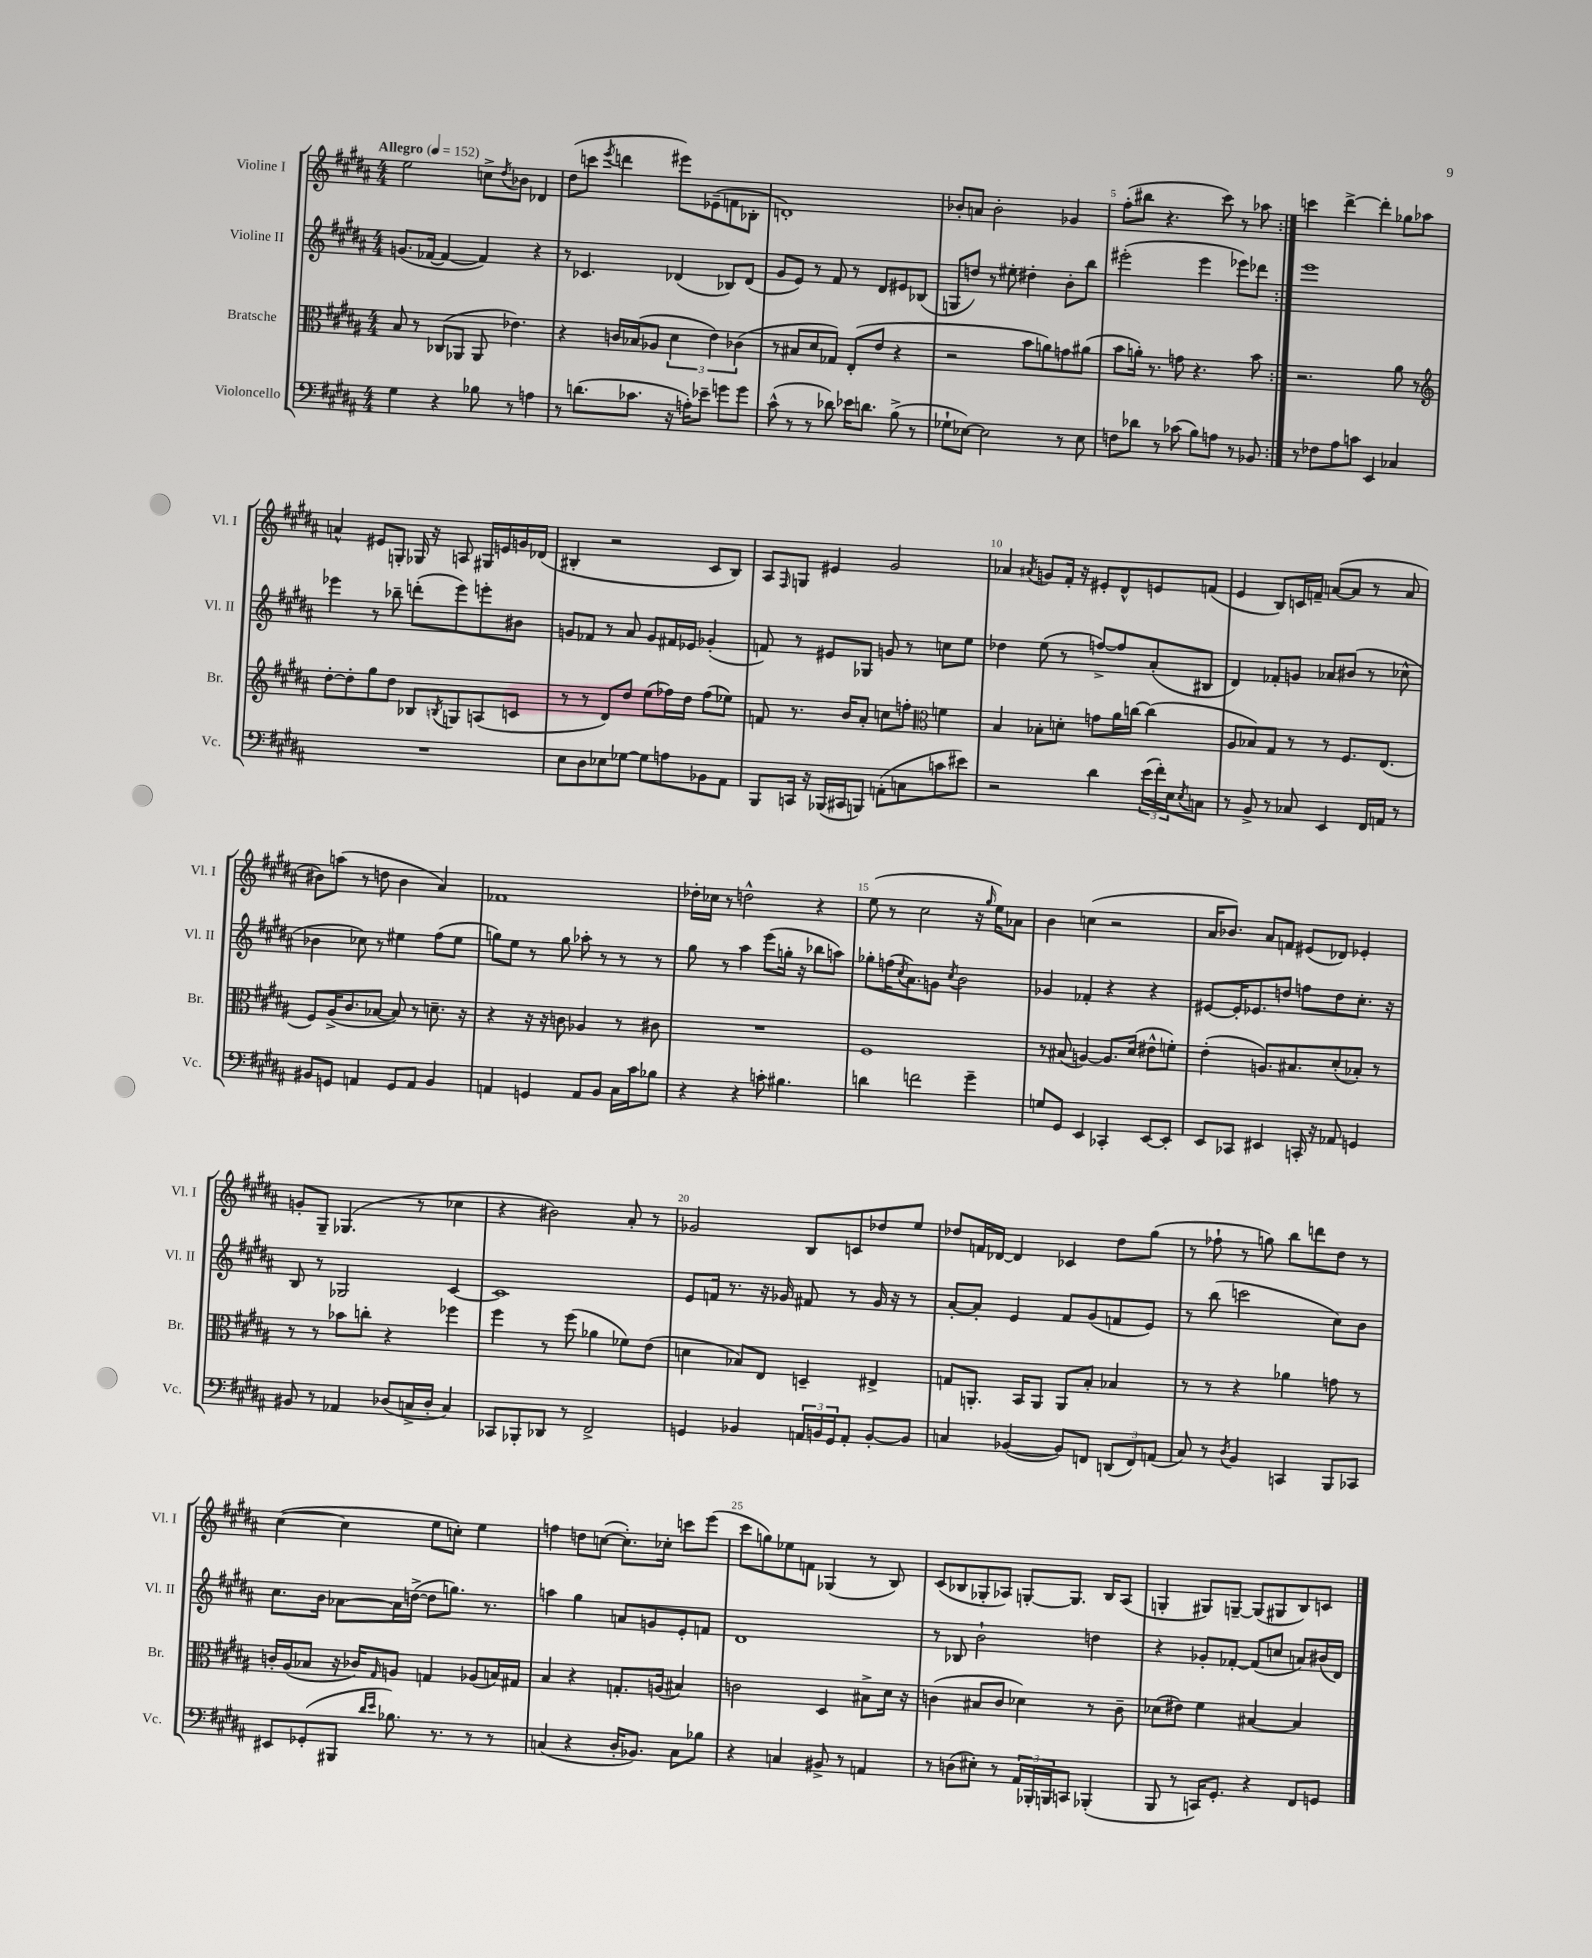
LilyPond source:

<<
\new StaffGroup <<
\new Staff = "s0" \with { instrumentName = "Violine I" shortInstrumentName = "Vl. I" } {
    \clef treble \key b \major \numericTimeSignature \time 4/4 \tempo "Allegro" 4 = 152
    \repeat volta 2 { e''2 c''8-> \acciaccatura { dis''8 } bes'8 des'4 |
    dis''8( c'''8 \acciaccatura { e'''8 } d'''4 eis'''8) ees'8--( f'8 bes8-. |
    d'1-.) |
    bes'8-. a'8 bes'2-. ges'4 |
    fis''8-.( bis''8 r4. cis'''8) r8 aes''8 | }
    c'''4 dis'''4~-> dis'''4-. ges''8 aes''8 |
    a'4-^ eis'8 g8-. ges16 r16 a8 gis16 e'16 g'16 des'16( |
    bis4-. r2 cis'8 bis8) |
    ais8 \grace { fis16 } g8 eis'4 gis'2 |
    aes'4 \acciaccatura { ais'8 } g'8 fis'16-. r16 eis'8-. dis'8-^ e'8 f'8( |
    e'4 b8) c'16 f'16-- a'8~( a'8 r8 a'8 |
    bis'8) a''8( r8 d''8 bis'4 ais'4) |
    fes'1 |
    des''16-. ces''16 r8 d''2-^ r4 |
    e''8( r8 cis''2 r16 \grace { gis''16 } e''16) aes'8 |
    b'4 c''4( r2 |
    ais'16 bes'8.) ais'8 f'8 eis'8( des'8) ees'4-. |
    g'8-. gis8-- ges4.( r8 ces''4 |
    r4 bis'2) ais'8-. r8 |
    ges'2 b8 c'8 des''8 e''8 |
    des''8 f'16 des'16~ des'4 ces'4 des''8 gis''8( |
    r8 fes''8-! r8 g''8) b''8 d'''8 dis''8 r8 |
    cis''4~( cis''4 e''8 c''8-.) e''4 |
    f''4 d''8 c''8~( c''8.-.) ces''16-. c'''8 e'''8( |
    cis'''8 g''8) ees''8 f'8 ges4( r8 b8) |
    cis'8( bes8 ges8-. aes8) g8~-. g8. bes16 aes8( |
    g4-. gis8) g8~-- g8( gis8 b8) c'8 \bar "|." |
}
\new Staff = "s1" \with { instrumentName = "Violine II" shortInstrumentName = "Vl. II" } {
    \clef treble \key b \major \numericTimeSignature \time 4/4
    \repeat volta 2 { g'8.( fes'16~ fes'4~ fes'4) r4 |
    r8 ces'4. des'4( bes8) des'8( |
    gis'8 e'8) r8 fis'8 r8 dis'8 eis'8 bes8( |
    g8 d''8) r8 eis''8-. dis''4-. b'8-. b''8 |
    eis'''2-.( eis'''4 ees'''8) des'''8 | }
    e'''1 |
    ees'''4 r8 bes''8-- d'''8-.( ees'''8) e'''8-. bis'8 |
    g'8 fes'8 r8 ais'8 g'8 fis'16 ees'16 ges'4-.( |
    f'8) r8 eis'8 ges8 g'8 r8 c''8 e''8 |
    des''4 e''8( r8 f''8~->) f''8 ais'8-.( bis8 |
    dis'4) fes'8-. g'8 aes'8 bis'8( r8 ces''8-^ |
    bes'4 ces''8) r8 eis''4 fis''8( eis''8 |
    g''8) e''8 r8 g''8 aes''8-. r8 r8 r8 |
    gis''8 r8 ais''4 e'''8( g''16-. r16 bes''8 a''8) |
    ges''8-. f''16( \acciaccatura { cis''8 } ais'8.) g'8 \acciaccatura { cis''8 } b'2 |
    ges'4 fes'4-. r4 r4 |
    eis'8~ eis'16-. ees'8. d''8 f''8 d''8 cis''8.-. r16 |
    b8 r8 ges2 cis'4~ |
    cis'1 |
    e'8 f'16 r8. r16 ges'16 fis'8 r8 ges'16 r16 r8 |
    ais'8~-. ais'8-. e'4 fis'8 gis'8( f'8 e'8) |
    r8 b''8( c'''2 cis''8) b'8 |
    cis''8. b'16 aes'8~ aes'16 d''16~->( d''8 g''8.) r8. |
    a''4 gis''4 a'8 g'8 e'8-. f'8 |
    dis'1 |
    r8 bes8 b'2-! d''4 |
    r4 ges'8-. fes'8~-. fes'8( c''8 a'8) bis'16( dis'16) \bar "|." |
}
\new Staff = "s2" \with { instrumentName = "Bratsche" shortInstrumentName = "Br." } {
    \clef alto \key b \major \numericTimeSignature \time 4/4
    \repeat volta 2 { b8 r8 ces8( aes,8 aes,8 ees'4.) |
    r4 c'16 bes16( aes8 \tuplet 3/2 { dis'4 e'4) ces'4( } |
    r8 bis8 dis'8 ges8) e8-.( e'8 r4 |
    r2 b'8 a'8) g'8 ais'8( |
    b'8 a'16-.) r8. g'8 r4. b'8 | }
    r2. ais'8 r8 |
    \clef treble dis''8~-. dis''8-. gis''8 dis''8 bes8 \acciaccatura { b8 } g8 a8( c'8 |
    r8 r8 dis'8) dis''8 e''8( fes''16) dis''16 fes''8( ees''8) |
    f'8 r8. b'16 ais'8-. c''8 f''8-. \clef alto f'4 |
    b4 bes8-. d'8-. g'8 ais'16 c''16~ c''4( |
    ais8 bes8) gis8 r8 r8 fis8. e8.( |
    fis8) ais16->( cis'8. bes8~ bes8) r8 d'8.-- r16 |
    r4 r16 r16 c'8 aes4 r8 cis'8 |
    R1 |
    fis1 |
    r8 bis8( a4~) a8. dis'16( eis'8-^ f'8-.) |
    e'4-.( a8.) bis8. dis'8-.( bes8-.) r8 |
    r8 r8 bes'8 c''8-. r4 fes''4 |
    fis''4 r8 fis''8( aes'4 fes'8) e'8( |
    d'4 bes8) e8 d4-- eis4-> |
    g8 a,8.-. b,16 a,8 a,8 b8-. bes4 |
    r8 r8 r4 aes'4 g'8 r8 |
    c'16-. ais16( bes8 r16 ces'16) \grace { gis16 } a8 g4 aes8( b16) gis16 |
    b4 r4 g8.-. a16( bis4) |
    c'2 dis4 bis8-> dis'16 r16 |
    c'4( bis8 c'8 des'4) r8 c'8-- |
    des'8( eis'8) fis'4 bis4~ bis4 \bar "|." |
}
\new Staff = "s3" \with { instrumentName = "Violoncello" shortInstrumentName = "Vc." } {
    \clef bass \key b \major \numericTimeSignature \time 4/4
    \repeat volta 2 { gis4 r4 bes8 r8 a4 |
    r8 d'8.( ces'8. r16 a16-.) ees'8-- g'8 g'8 |
    cis'8-^( r8 r8 des'8) ees'16 d'8. b8->( r8 |
    ges8-! ees8~) ees2 r8 ees8 |
    f8 des'8 r8 ces'8( b8) a8 r8 bes,8 | }
    r8 fes8 ais8 c'8 e,4 ces4 |
    R1 |
    e8 dis8 ees8 ges8~ ges8 a8 bes,8 ais,8 |
    b,,8 c,16 r16 bes,,16( cis,16 b,,8) a,8-.( c8 c'8 eis'8) |
    r2 dis'4 \tuplet 3/2 { e'16( fis'16-.) e16 } \acciaccatura { e8 } c8 |
    r8 b,8-> r8 ces8 e,4 fis,16 a,16 r8 |
    bis,8 g,8 a,4 g,8 a,8 bis,4 |
    a,4 g,4 a,8 b,8 cis16 cis'16 bes8 |
    r4 r4 c'8-. bis4. |
    d'4 f'2 gis'4-- |
    g8 gis,8 e,4 ces,4-. e,8~ e,8-. |
    e,8 ces,8 eis,4 c,16-. r16 aes,8 g,4 |
    bis,8 r8 aes,4 des8( c16-> des16-. c4) |
    ces,8 bes,,8-. des,8 r8 fis,2-> |
    g,4 bes,4 \tuplet 3/2 { a,16 b,16 g,16 } a,8-. b,8~-. b,8 |
    c4 bes,4~( bes,8) f,8 \tuplet 3/2 { d,8( f,8) a,8( } |
    cis8) r8 \acciaccatura { dis8 } b,4 c,4 b,,8 ces,8 |
    eis,8 ges,8-.( bis,,8 \grace { dis'16 e'16 } bes8.) r8. r8 r8 |
    c4( r4 dis16-. bes,8.) c8 bes8 |
    r4 c4 bis,8-> r8 a,4 |
    r8 d8( eis8-.) r8 \tuplet 3/2 { ais,16 bes,,16-. b,,16 } c,8 bes,,4-.( |
    b,,8 r8 c,16) gis,8.-. r4 fis,8 g,8 \bar "|." |
}
>>
>>
\layout { \context { \Score \override BarNumber.break-visibility = ##(#f #t #t) barNumberVisibility = #(every-nth-bar-number-visible 5) } }
